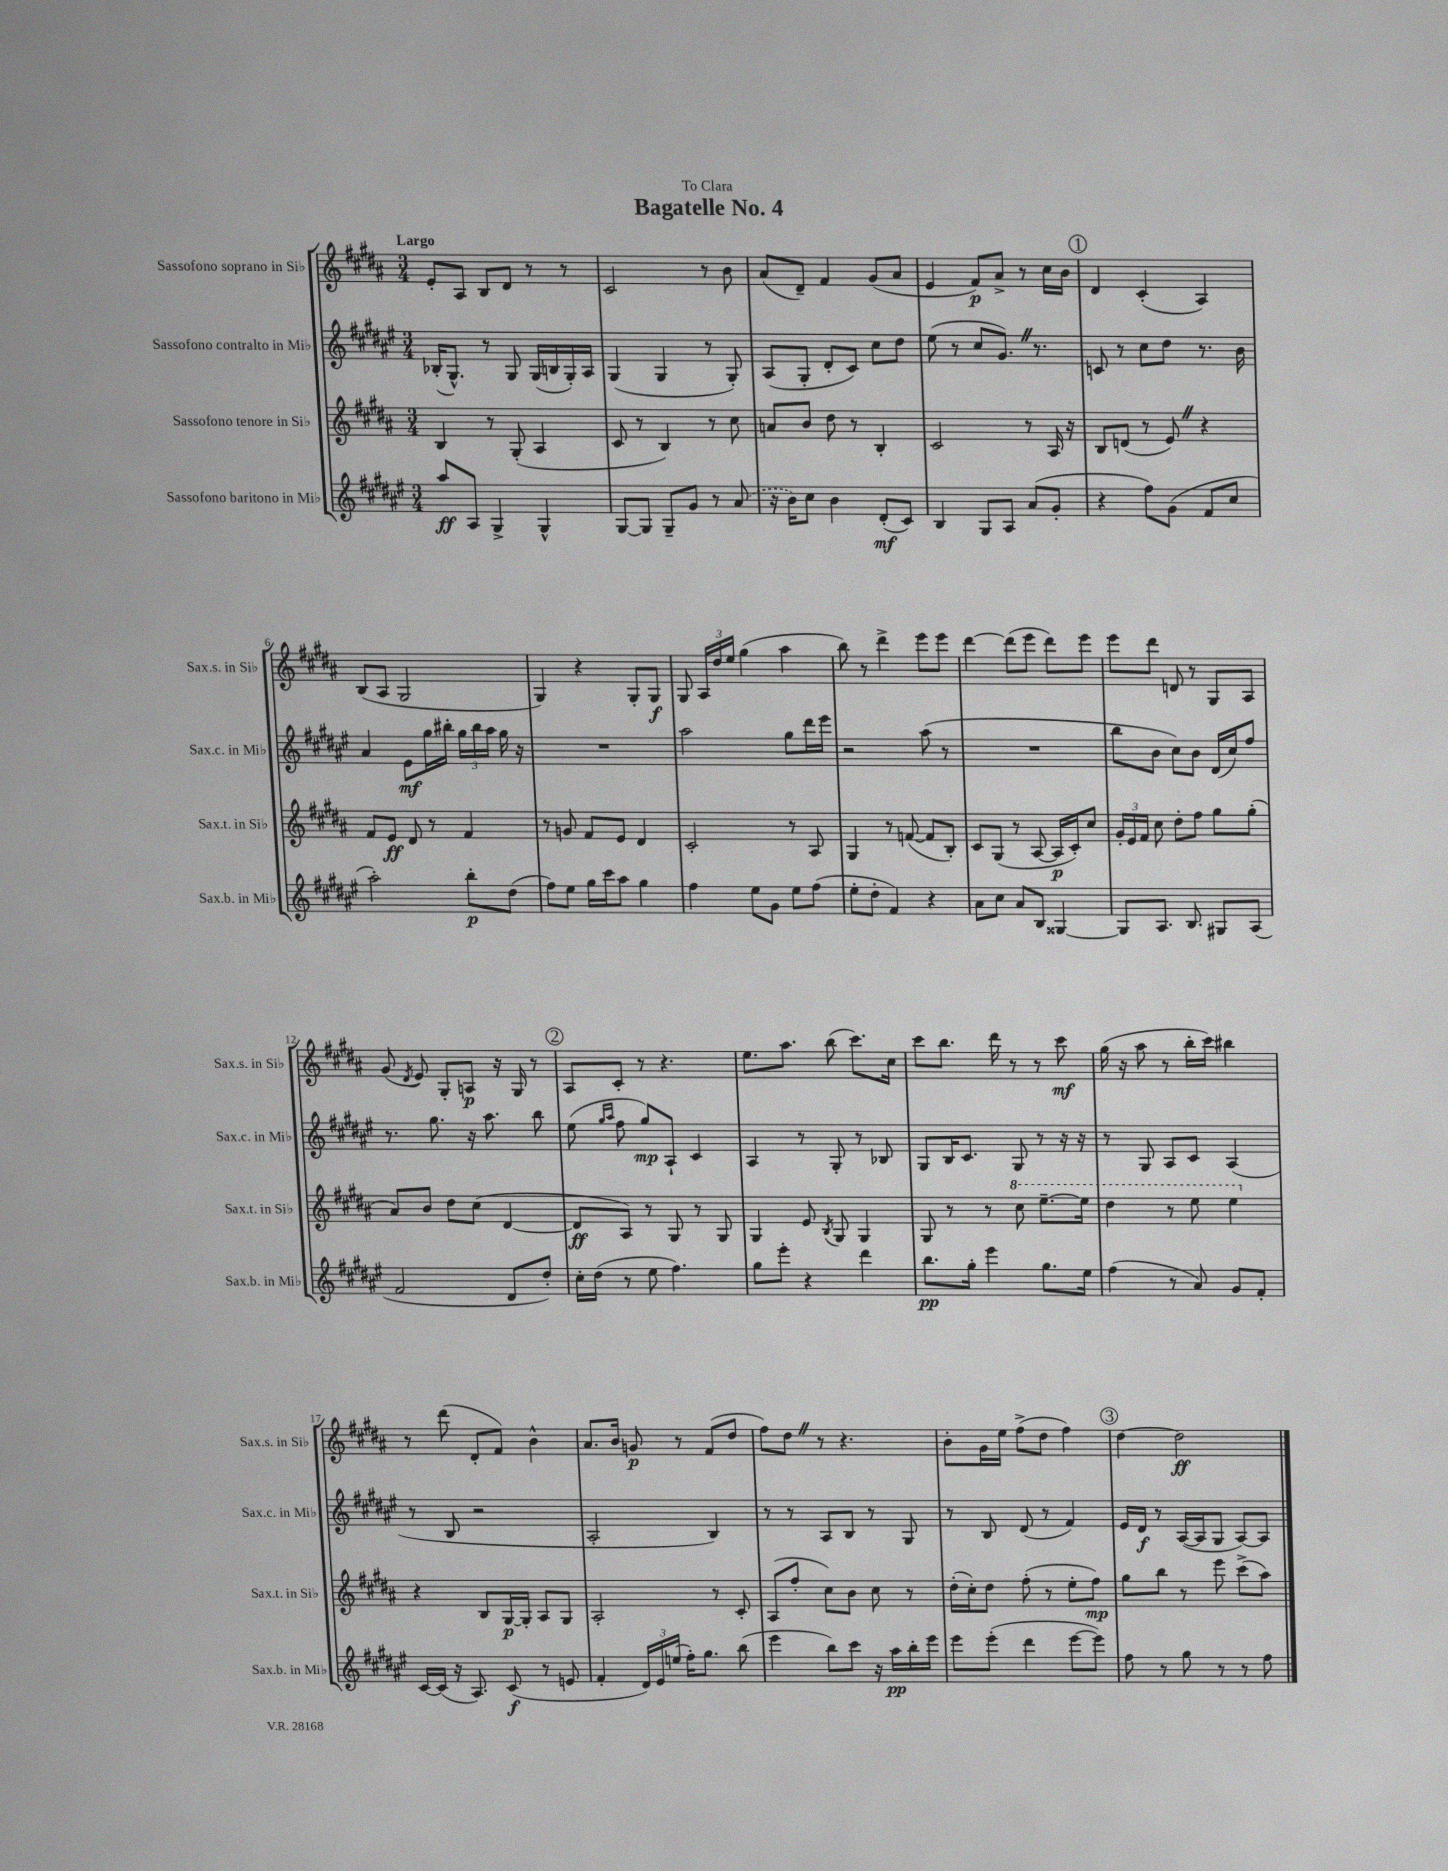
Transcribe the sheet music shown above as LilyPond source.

\header { title = "Bagatelle No. 4" dedication = "To Clara" }
<<
\new StaffGroup <<
\new Staff = "s0" \with { instrumentName = "Sassofono soprano in Sib" shortInstrumentName = "Sax.s. in Sib" } {
    \clef treble \key b \major \numericTimeSignature \time 3/4 \tempo "Largo"
    \autoBeamOff e'8[-. ais8] b8[ dis'8] r8 r8 |
    cis'2 r8 b'8 |
    ais'8[( dis'8]--) fis'4 gis'8[( ais'8] |
    e'4 fis'8[\p) ais'8]-> r8 cis''16[ b'16] |
    \mark \markup { \circle "1" } dis'4 cis'4-.( ais4) |
    b8[( ais8] gis2 |
    gis4) r4 gis8[-. gis8]\f |
    gis8 \tuplet 3/2 { ais16[ dis''16 e''16] } gis''4( ais''4 |
    b''8) r8 dis'''4-> e'''8[ e'''8] |
    dis'''4~ dis'''8[( e'''8] dis'''8[) e'''8] |
    e'''8[ dis'''8] d'8 r8 gis8[ ais8] |
    gis'8( \acciaccatura { dis'8 } e'8) gis8[-. a8]\p r16 gis16 r8 |
    \mark \markup { \circle "2" } ais8[ cis'8]-. r8 r4. |
    e''8.[ ais''8.] b''8( cis'''8.[) cis''16] |
    cis'''8[ b''8.] dis'''16 r8 r8 cis'''8\mf |
    gis''16( r16 ais''8 r8 b''16[-. cis'''16]) bis''4 |
    r8 dis'''8( dis'8[-. fis'8]) b'4-^ |
    ais'8.[ b'16] g'8\p r8 fis'8[( dis''8] |
    fis''8[) dis''8] \once \override BreathingSign.text = \markup { \musicglyph "scripts.caesura.straight" } \breathe r8 r4. |
    b'8[-. gis'16 e''16] fis''8[->( dis''8] fis''4) |
    \mark \markup { \circle "3" } dis''4~ dis''2\ff \bar "|." |
}
\new Staff = "s1" \with { instrumentName = "Sassofono contralto in Mib" shortInstrumentName = "Sax.c. in Mib" } {
    \clef treble \key fis \major \numericTimeSignature \time 3/4
    \autoBeamOff bes16[-.( gis8.]-^) r8 gis8 gis16[( b16 gis16-.) ais16] |
    gis4( gis4 r8 gis8-.) |
    ais8[( gis8]-. dis'8[-. cis'8]) cis''8[ dis''8] |
    eis''8( r8 cis''8[ gis'8.]) \once \override BreathingSign.text = \markup { \musicglyph "scripts.caesura.straight" } \breathe r8. |
    \mark \markup { \circle "1" } c'8 r8 cis''8[ dis''8] r8. b'16 |
    ais'4 eis'8[\mf gis''16 bis''16]-. \tuplet 3/2 { gis''16[ bis''16 ais''16] } gis''16 r16 |
    R2. |
    ais''2 gis''8[ dis'''16 eis'''16] |
    r2 ais''8( r8 |
    R2. |
    b''8[ b'8] cis''8[) b'8] dis'16[( cis''16) fis''8] |
    r8. gis''8. r16 ais''8. b''8 |
    \mark \markup { \circle "2" } eis''8( \grace { gis''16[ ais''16] } fis''8 gis''8[\mp) ais8]-! cis'4 |
    ais4 r8 gis8-. r8 bes8 |
    gis8[ b16 cis'8.] gis8 r8 r16 r16 |
    r8 gis8 ais8[ cis'8] ais4( |
    r8 b8 r2 |
    ais2-. b4) |
    r8 r8 ais8[ b8] r8 gis8 |
    r8 b8 dis'8( r8 fis'4) |
    \mark \markup { \circle "3" } eis'16[ dis'16]\f r8 ais16[~( ais16 gis8] ais8[~) ais8] \bar "|." |
}
\new Staff = "s2" \with { instrumentName = "Sassofono tenore in Sib" shortInstrumentName = "Sax.t. in Sib" } {
    \clef treble \key b \major \numericTimeSignature \time 3/4
    \autoBeamOff b4 r8 gis8-.( ais4 |
    cis'8 r8 b4) r8 cis''8 |
    a'8[ b'8] dis''8 r8 b4-. |
    cis'2 r8 ais16 r16 |
    \mark \markup { \circle "1" } b8[ d'8]( r8 e'8) \once \override BreathingSign.text = \markup { \musicglyph "scripts.caesura.straight" } \breathe r4 |
    fis'8[ e'8]\ff dis'8 r8 fis'4 |
    r8 g'8 fis'8[ e'8] dis'4 |
    cis'2-. r8 ais8 |
    gis4 r8 f'8~( f'8[ b8]-.) |
    cis'8[ gis8]( r8 ais8~ ais16[\p cis'16-.) cis''8] |
    \tuplet 3/2 { gis'16[-. e'16 fis'16] } cis''8 dis''8[-. fis''8] gis''8[ gis''8]-.( |
    ais'8[) b'8] dis''8[ cis''8]( dis'4~ |
    \mark \markup { \circle "2" } dis'8[\ff ais8]) r8 gis8 r8 gis8 |
    gis4 e'8 \acciaccatura { b8 } gis8 gis4 |
    gis8 r8 r8 \ottava #1 cis'''8 e'''8.[~-- e'''16] |
    dis'''4 r8 e'''8 e'''4 \ottava #0 |
    r4 b8[ gis16~\p gis16]-. ais8[ gis8] |
    ais2-. r8 cis'8-. |
    ais8[( fis''8]-. cis''8[) b'8] cis''8 r8 |
    dis''16[-.( cis''16-.) dis''8] fis''8-.( r8 e''8[-. fis''8]\mp) |
    \mark \markup { \circle "3" } gis''8[ b''8] r8 e'''8 cis'''8[->( ais''8]) \bar "|." |
}
\new Staff = "s3" \with { instrumentName = "Sassofono baritono in Mib" shortInstrumentName = "Sax.b. in Mib" } {
    \clef treble \key fis \major \numericTimeSignature \time 3/4
    \autoBeamOff ais''8[\ff ais8] gis4-> gis4-^ |
    gis8[~ gis8] gis8[-- gis'8] r8 \once \slurDashed ais'8( |
    r16 b'16[) cis''8] b'4 dis'8[-.\mf( cis'8]) |
    b4 gis8[ ais8] ais'8[( gis'8]-. |
    \mark \markup { \circle "1" } r4 fis''8[) gis'8]( fis'8[ cis''8] |
    ais''2-.) b''8[-.\p dis''8]( |
    fis''8[) eis''8] gis''16[ cis'''16 ais''8] gis''4 |
    fis''4 eis''8[ gis'8] eis''8[ fis''8]( |
    eis''8[-. dis''8]-. fis'4) r4 |
    ais'8[ cis''8] ais'8[ b8] gisis4~ |
    gisis8[ ais8.] b8. gis8[ ais8]( |
    fis'2 dis'8[ dis''8]-.) |
    \mark \markup { \circle "2" } cis''16[-. dis''16]( r8 eis''8 fis''4.) |
    gis''8[ eis'''8]-. r4 dis'''4 |
    b''8.[\pp gis''16]-. eis'''4 gis''8.[ eis''16] |
    fis''4( r8 ais'8) gis'8[ fis'8]-. |
    cis'16[~ cis'16]( r16 ais8.) cis'8\f( r8 e'8 |
    fis'4-. \tuplet 3/2 { dis'16[) eis'16 e''16]( } fis''16[-.) gis''8.] b''8( |
    eis'''4 b''8[) cis'''8] r16 ais''16[\pp b''16-. eis'''16] |
    eis'''8[ eis'''8]-.( dis'''4 eis'''8[~ eis'''8]) |
    \mark \markup { \circle "3" } fis''8 r8 gis''8 r8 r8 fis''8 \bar "|." |
}
>>
>>
